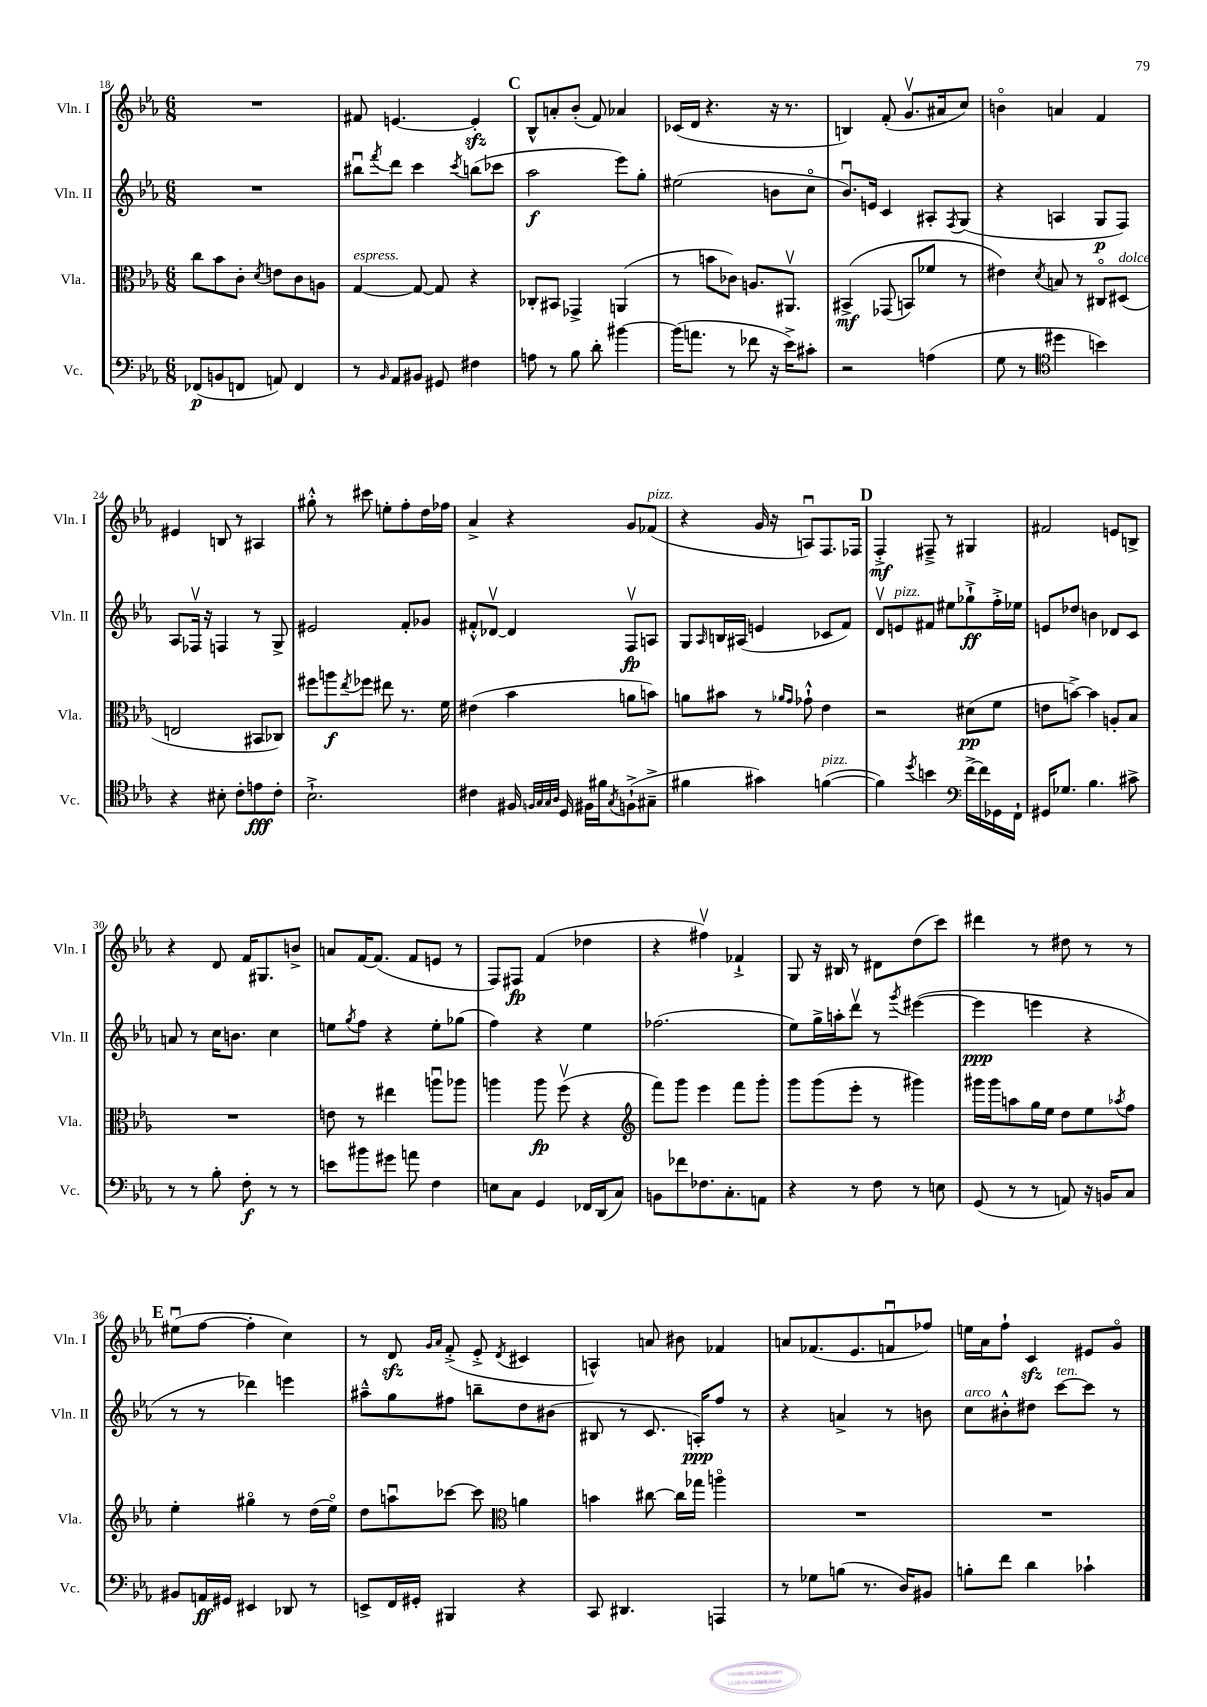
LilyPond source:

<<
\new StaffGroup <<
\new Staff = "s0" \with { instrumentName = "Vln. I" shortInstrumentName = "Vln. I" } {
    \clef treble \key ees \major \numericTimeSignature \time 6/8
    R2. |
    fis'8 e'4.~ e'4-.\sfz |
    \mark \markup { \bold "C" } bes8-^ a'8-. bes'8-.( f'8) aes'4 |
    ces'16( d'16 r4. r16 r8. |
    b4) f'8-.( g'8.\upbow ais'16 c''8) |
    b'4\flageolet a'4 f'4 |
    eis'4 b8 r8 ais4 |
    gis''8-.-^ r8 cis'''8 e''8-. f''8-. d''16 fes''16 |
    aes'4-> r4 g'8 fes'8^\markup { \italic "pizz." }( |
    r4 g'16 r16 a8\downbow) f8. fes16 |
    \mark \markup { \bold "D" } f4-.->\mf fis8---> r8 gis4 |
    fis'2 e'8 b8-> |
    r4 d'8 f'16 gis8. b'8-> |
    a'8 f'16~ f'8.( f'8 e'8 r8 |
    f8) fis8\fp f'4( des''4 |
    r4 fis''4\upbow) fes'4-!-> |
    g8 r16 bis16 r8 dis'8 d''8( c'''8) |
    dis'''4 r8 dis''8 r8 r8 |
    \mark \markup { \bold "E" } eis''8\downbow( f''8~ f''4-. c''4) |
    r8 d'8\sfz \grace { g'16 aes'16 } f'8-.->( ees'8-.-> \acciaccatura { d'8 } cis'4 |
    a4-^) a'8 bis'8 fes'4 |
    a'8 fes'8.( ees'8. f'8\downbow fes''8) |
    e''16 aes'16 f''8-! c'4\sfz eis'8 g'8\flageolet \bar "|." |
}
\new Staff = "s1" \with { instrumentName = "Vln. II" shortInstrumentName = "Vln. II" } {
    \clef treble \key ees \major \numericTimeSignature \time 6/8
    R2. |
    bis''8\downbow \acciaccatura { f'''8 } d'''8 c'''4 \acciaccatura { c'''8 } b''8( ces'''8 |
    \mark \markup { \bold "C" } aes''2\f ees'''8) g''8-. |
    eis''2( b'8 c''8\flageolet |
    bes'8.\downbow) e'16 c'4 ais8-. \acciaccatura { f8 } g8( |
    r4 a4 g8\p f8) |
    aes8 fes16\upbow r16 f4 r8 g8-> |
    eis'2 f'8-. ges'8 |
    fis'8-.-^ des'8~\upbow des'4 f8\upbow\fp a8 |
    g8 \grace { aes16 } b16 ais16( e'4 ces'8 f'8) |
    \mark \markup { \bold "D" } d'8\upbow e'8^\markup { \italic "pizz." } fis'8 eis''8 ges''8-!->\ff f''16-.-> ees''16 |
    e'8 des''8 b'4 des'8 c'8 |
    a'8 r8 c''16 b'8. c''4 |
    e''8 \acciaccatura { g''8 } f''8 r4 e''8-. ges''8( |
    f''4) r4 ees''4 |
    fes''2.( |
    ees''8) g''16-> a''16-. d'''8\upbow r8 \acciaccatura { g'''8 } eis'''4~( |
    eis'''4\ppp e'''4 r4 |
    \mark \markup { \bold "E" } r8 r8 des'''4) e'''4 |
    ais''8---^ g''8 fis''8 b''8-- d''8 bis'8( |
    bis8 r8 c'8. a16-.\ppp) f''8 r8 |
    r4 a'4-> r8 b'8 |
    c''8^\markup { \italic "arco" } bis'8-.-^ dis''8 c'''8~^\markup { \italic "ten." } c'''8 r8 \bar "|." |
}
\new Staff = "s2" \with { instrumentName = "Vla." shortInstrumentName = "Vla." } {
    \clef alto \key ees \major \numericTimeSignature \time 6/8
    c''8 bes'8 c'8-. \acciaccatura { d'8 } e'8 c'8 a8 |
    g4~^\markup { \italic "espress." } g8~ g8 r4 |
    \mark \markup { \bold "C" } ces8-. bis,8 ges,4-> a,4( |
    r8 b'8 ces'8) a8. ais,8.\upbow |
    bis,4->\mf\( ges,8( b,8) fes'8 r8 |
    eis'4\) \acciaccatura { d'8 } b8 r8 cis8\flageolet dis8^\markup { \italic "dolce" }( |
    e2 bis,8 ces8) |
    fis''8 a''8\f \acciaccatura { ees''8 } fes''8 eis''8 r8. f'16 |
    eis'4( bes'4 a'8 b'8) |
    a'8 bis'8 r8 \grace { aes'16 g'16 } ges'8-!-^ ees'4 |
    \mark \markup { \bold "D" } r2 dis'8\pp( f'8 |
    e'8 b'8~->) b'4 a8-. bes8 |
    R2. |
    e'8 r8 eis''4 a''8\downbow aes''8 |
    a''4 a''8\fp f''8\upbow( r4 |
    \clef treble f'''8) g'''8 ees'''4 f'''8 g'''8-. |
    g'''8 g'''8( ees'''8-. r8 gis'''4) |
    gis'''16 gis'''16 a''8 g''16 ees''16 d''8 ees''8 \acciaccatura { aes''8 } f''8 |
    \mark \markup { \bold "E" } ees''4-. gis''4\flageolet r8 d''16( ees''16\flageolet) |
    d''8 a''8\downbow ces'''8~ ces'''8 \clef alto a'4 |
    b'4 cis''8~ cis''16 ges''16 a''4\flageolet |
    R2. |
    R2. \bar "|." |
}
\new Staff = "s3" \with { instrumentName = "Vc." shortInstrumentName = "Vc." } {
    \clef bass \key ees \major \numericTimeSignature \time 6/8
    fes,8\p( b,8 f,8 a,8) f,4 |
    r8 \grace { bes,16 } aes,8 bis,8 gis,8 fis4 |
    \mark \markup { \bold "C" } a8 r8 bes8 d'8-. bis'4~ |
    bis'16( a'8. r8 fes'8 r16 ees'16->) cis'8-. |
    r2 a4( |
    g8 r8 \clef tenor dis''4 b'4) |
    r4 bis8-. c'8-. e'8\fff c'8-. |
    bes2.-!-> |
    cis'4 fis16 \grace { f32 g32 g32 aes32 } d16 fis16 fis'16 \acciaccatura { g8 } f8-!->( gis8---> |
    fis'4 gis'4) f'4~^\markup { \italic "pizz." }( |
    \mark \markup { \bold "D" } f'4) \acciaccatura { d''8 } b'4 \clef bass f'16~-> f'16 ges,16 f,16-! |
    gis,16 ges8. bes4. cis'8-> |
    r8 r8 bes8-. f8-.\f r8 r8 |
    e'8 bis'8 gis'8 a'8 f4 |
    e8 c8 g,4 fes,16 d,16( c8) |
    b,8 fes'8 fes8. c8.-. a,8 |
    r4 r8 f8 r8 e8 |
    g,8( r8 r8 a,8) r16 b,16 c8 |
    \mark \markup { \bold "E" } bis,8 a,16\ff gis,16 eis,4 des,8 r8 |
    e,8-> f,16 gis,16-. bis,,4 r4 |
    c,8 dis,4. a,,4 |
    r8 ges8 b8( r8. d16) bis,8 |
    b8-. f'8 d'4 ces'4-! \bar "|." |
}
>>
>>
\layout { \context { \Score currentBarNumber = #18 } }
